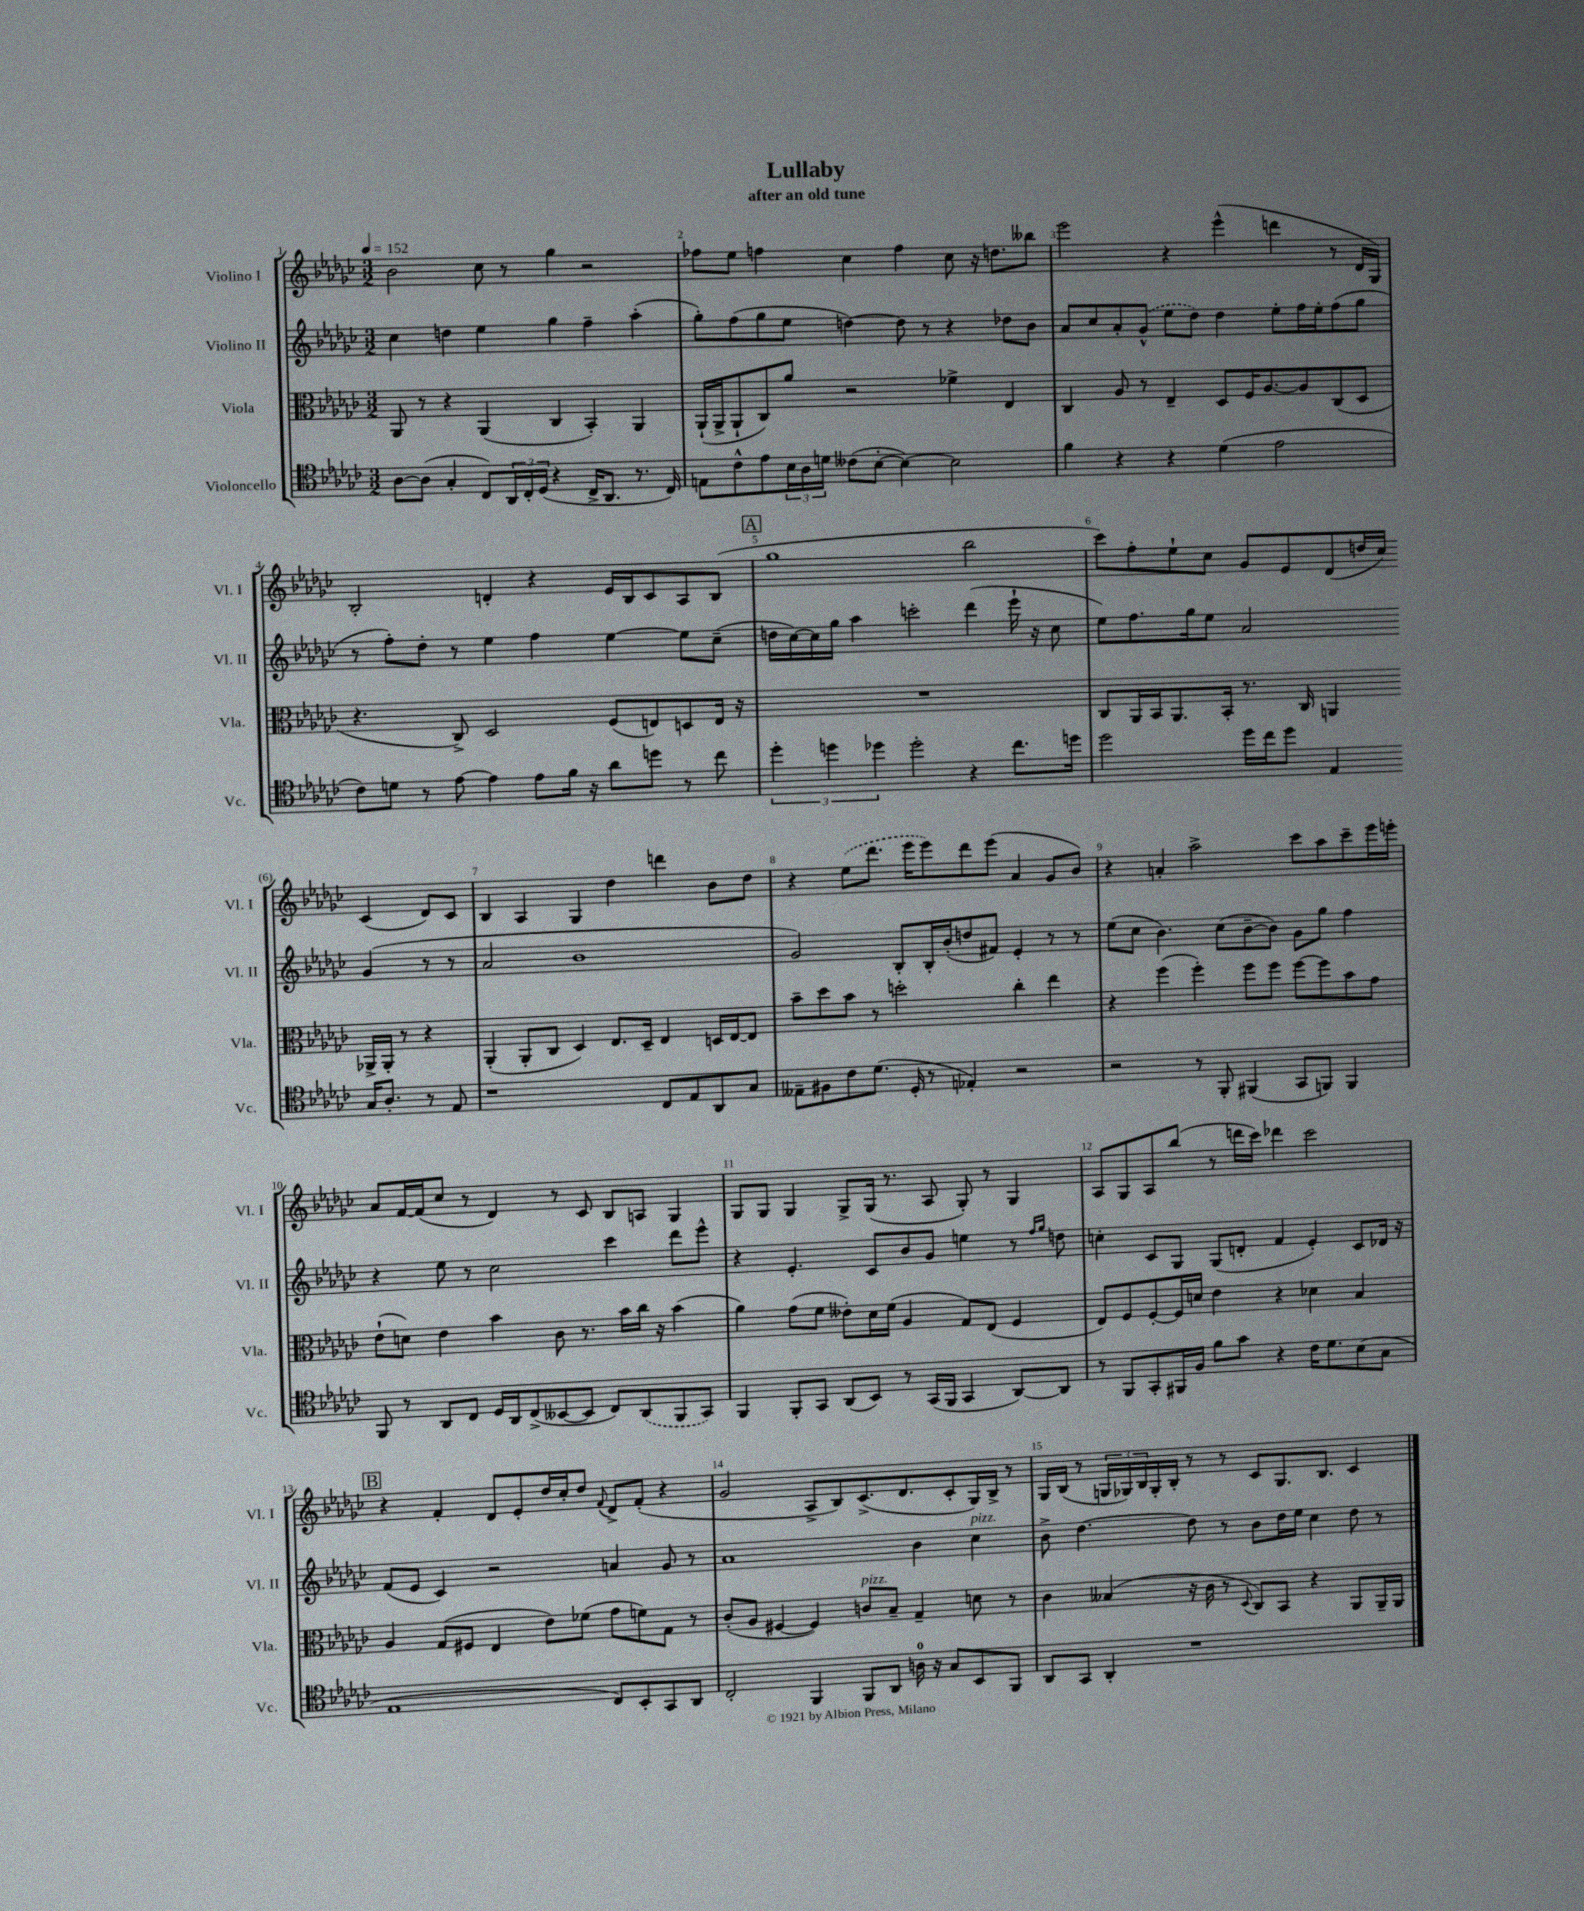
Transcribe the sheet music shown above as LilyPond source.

\header { title = "Lullaby" subtitle = "after an old tune" }
<<
\new StaffGroup <<
\new Staff = "s0" \with { instrumentName = "Violino I" shortInstrumentName = "Vl. I" } {
    \clef treble \key ges \major \numericTimeSignature \time 3/2 \tempo 4 = 152
    bes'2 ces''8 r8 ges''4 r2 |
    fes''8 ees''8 f''4 ces''4 f''4 ces''8 r16 d''8. beses''8 |
    ees'''2 r4 ees'''4-^( d'''4 r8 des'16 ges16) |
    bes2-. d'4-. r4 ees'16 bes16 ces'8 aes8 bes8( |
    \mark \markup { \box "A" } ges''1 bes''2 |
    ces'''8) f''8-. ees''8-! ces''8 ges'8 ees'8 des'8( d''16 ces''16) ces'4( des'8) ces'8 |
    bes4 aes4 ges4 des''4 d'''4 bes'8 des''8 |
    r4 \once \slurDashed ees''8( des'''8. ees'''16 ees'''8) des'''8 ees'''8( aes'4 ges'8 bes'8) |
    r4 a'4-. aes''2-> ces'''8 aes''8 ces'''8-- ees'''16 e'''16-. |
    aes'8 f'16~ f'16( ces''8 r8 des'4) r8 ces'8 bes8 a8 ges4 |
    ges8 ges8 ges4 ges8-> ges16( r8. aes8 ges8-.) r8 ges4 |
    aes8 ges8 aes8 bes''8( r8 d'''16 ces'''16) des'''4 ces'''2 |
    \mark \markup { \box "B" } r4 f'4-. des'8 ees'8-. des''16 ces''16-. des''8 \appoggiatura { f'8 } des'8-> f'8-.( r4 |
    ges'2 aes8-> bes8) ces'8.->( des'8. ces'8-. ges16) bes16-> r8 |
    ges16 bes16( r8 \tuplet 3/2 { g16 ges16) bes16 } ges16-. bes16-. r8 r8 ces'8 ges8. bes8. ces'4 \bar "|." |
}
\new Staff = "s1" \with { instrumentName = "Violino II" shortInstrumentName = "Vl. II" } {
    \clef treble \key ges \major \numericTimeSignature \time 3/2
    ces''4 d''4 ees''4 ges''4 f''4-- aes''4-.( |
    ges''8-.) f''8( ges''8 ees''8 d''4~) d''8 r8 r4 des''8 bes'8 |
    aes'8 ces''8 aes'8-. \once \slurDashed ges'8-^( ees''8 des''8) des''4 ees''8-. f''16 ees''16-. f''8( ges''8 |
    r8 f''8-.) des''8-. r8 ees''4 f''4 ees''4~ ees''8 ces''8--( |
    \mark \markup { \box "A" } d''16 ces''16~) ces''16 ges''16 aes''4 c'''2-. des'''4( ees'''16-! r16 ces''8 |
    ees''8) f''8. ges''16 ees''8 aes'2 ges'4( r8 r8 |
    aes'2 bes'1 |
    ges'2) bes8-. bes16-. bes'16-.( d''8 fis'8) ees'4-. r8 r8 |
    ees''8( ces''8 bes'4.) ces''8( bes'8~-- bes'8) ges'8 ges''8 f''4 |
    r4 ees''8 r8 ces''2 ces'''4 des'''8 ees'''8-^ |
    r4 ees'4.-. ces'8 bes'8 ges'8 e''4 r8 \grace { f''16 ges''16 } d''8 |
    c''4-. ces'8 ges8 ges8( d'8-. f'4 ees'4-.) ces'8 des'16 r16 |
    \mark \markup { \box "B" } f'8( ees'8 ces'4) r2 a'4 ges'8 r8 |
    aes'1 bes'4 ces''4^\markup { \italic "pizz." } |
    bes'8-> des''4.~ des''8 r8 bes'8 des''16 ees''16 ces''4 des''8 r8 \bar "|." |
}
\new Staff = "s2" \with { instrumentName = "Viola" shortInstrumentName = "Vla." } {
    \clef alto \key ges \major \numericTimeSignature \time 3/2
    aes,8 r8 r4 aes,4( ces4 bes,4-.) aes,4 |
    aes,16-!( aes,16-> aes,8-! ces8) aes'8 r2 fes'4-> ees4 |
    ces4 aes8 r8 ees4-- des8 f16 aes8.~ aes8 ces8( des8 |
    r4. ces8->) des2 f8( e8) d8 e16 r16 |
    \mark \markup { \box "A" } R1. |
    ces8 aes,16 bes,16 aes,8. bes,16-. r8. ces16 a,4 aes,16-> aes,16-. r8 r4 |
    aes,4-.( aes,8-. ces8 des4) ees8. des16-- ees4 d16 ees16~ ees8 |
    bes'8-- des''8 bes'8 r8 d''2-. ces''4-. ees''4 |
    r4 f''4( f''4-.) f''8 f''8 f''8~ f''8 bes'8 ges'8 |
    ees'8-!( d'8) ees'4 bes'4 ces'8 r8. bes'16 ces''16 r16 bes'4( |
    aes'4) ges'8( f'8 eeses'8-.) des'16 f'16( aes4 ges8) ees8( f4 |
    ees8) f8 f8~-. f16 d'16 ees'4 r4 des'4 bes4 |
    \mark \markup { \box "B" } aes4 ges8( fis8 ees4 ees'8) fes'8( ges'8 f'8) ges8 r8 |
    ces'8-.( aes8 fis4~ fis4) c'8^\markup { \italic "pizz." } bes8-- ges4-- d'8 r8 |
    ces'4 beses4( r16 ces'16 r8 \appoggiatura { des8 } ces8) bes,8 r4 aes,8 aes,16-- aes,16 \bar "|." |
}
\new Staff = "s3" \with { instrumentName = "Violoncello" shortInstrumentName = "Vc." } {
    \clef tenor \key ges \major \numericTimeSignature \time 3/2
    aes8~ aes8( ges4-. ces8) \tuplet 3/2 { aes,16 ces16-. des16( } r4 ces16-> aes,8. r8. ces16) |
    e8 ces'8-^ ees'8 \tuplet 3/2 { bes16 aes16 d'16 } ceses'8( bes8~-. bes4~) bes2 |
    f'4 r4 r4 des'4( ees'2 |
    ces'8) d'8 r8 ees'8~ ees'4 ees'8 f'16 r16 aes'8 d''8 r8 ces''8 |
    \mark \markup { \box "A" } \tuplet 3/2 { des''4-. d''4 des''4 } des''2-. r4 ces''8. d''16 |
    des''2 des''16 ces''16 des''8 ees4 ges16 aes8.-. r8 ees8 |
    r1 ces8 ees8 aes,8 ges8 |
    eeses8-- fis8 ces'8 des'8.( des16-. r8 ees4-.) r2 |
    r2 r8 f,8-. fis,4( ges,8 f,8) f,4 |
    f,8 r8 aes,8 ces8 des16 aes,16 ces8->( beses,8~ beses,8 ces8) \once \slurDashed aes,8( f,8 ges,8) |
    f,4 f,8-. ges,8 aes,8( bes,8) r8 ges,16( f,16 ges,4 aes,8~) aes,8 |
    r8 f,8 ges,8-. fis,16 f16 f'8 ges'8 r4 ces'16 des'8. bes8( ges8 |
    \mark \markup { \box "B" } ees1 ces8) bes,8-. ges,8 aes,8 |
    ces2-. f,4 f,8 aes,8 a16-0 r16 ges8 bes,8 f,8 |
    aes,8 ges,8 aes,4-. r1 \bar "|." |
}
>>
>>
\layout { \context { \Score \override BarNumber.break-visibility = ##(#f #t #t) barNumberVisibility = #all-bar-numbers-visible } }
